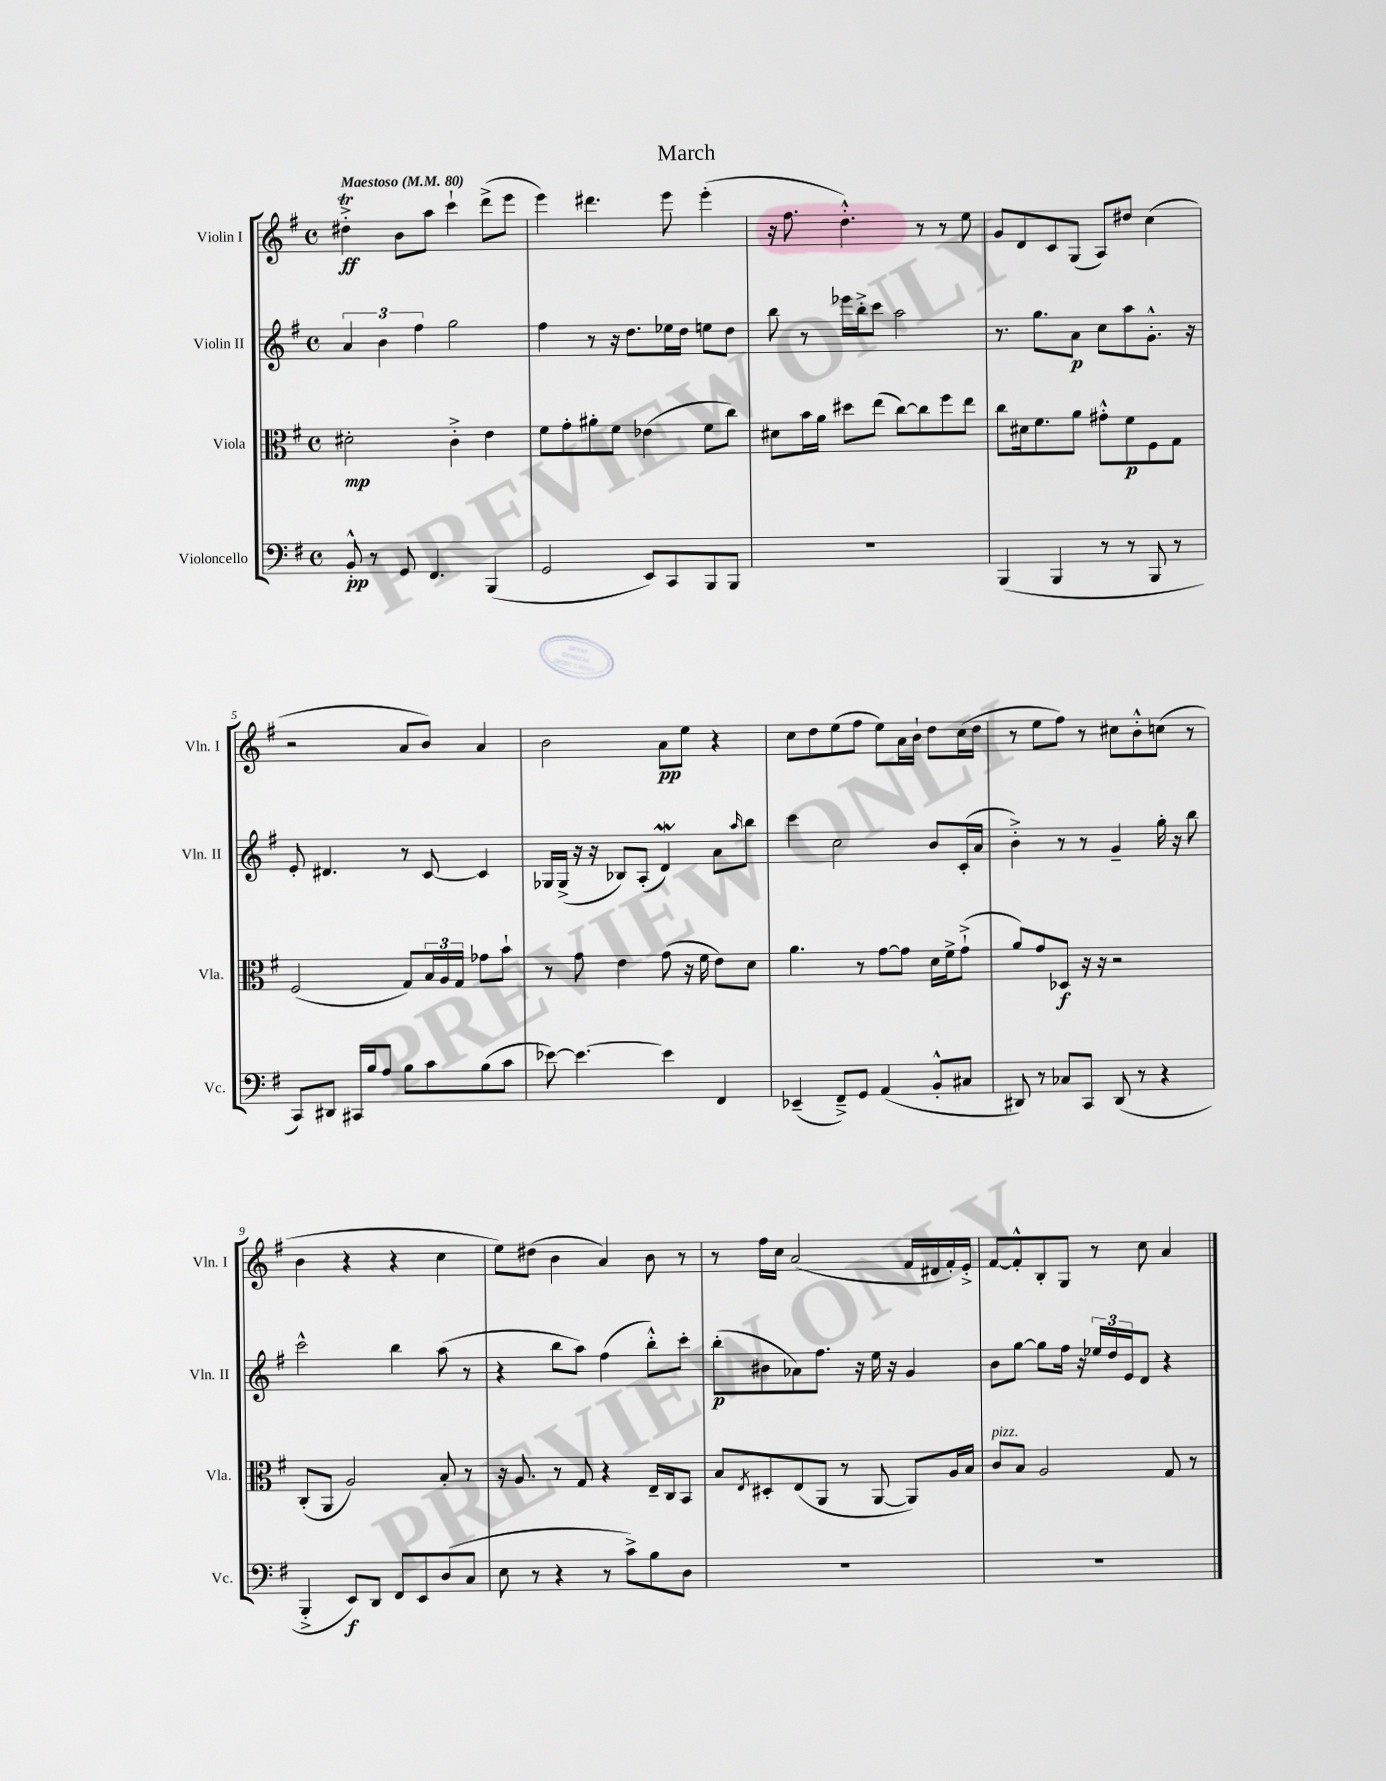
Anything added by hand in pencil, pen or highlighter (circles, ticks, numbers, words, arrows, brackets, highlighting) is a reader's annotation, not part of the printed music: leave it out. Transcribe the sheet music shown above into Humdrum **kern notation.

**kern	**kern	**kern	**kern
*staff4	*staff3	*staff2	*staff1
*clefF4	*clefC3	*clefG2	*clefG2
*k[f#]	*k[f#]	*k[f#]	*k[f#]
*M4/4	*M4/4	*M4/4	*M4/4
*met(c)	*met(c)	*met(c)	*met(c)
*MM80	*MM80	*MM80	*MM80
8BB'^^	2d#'	6a	4dd#'^
8r	.	.	.
.	.	6b	.
8GG	.	.	8b
.	.	6ff#	.
4.FF#	.	.	8aa
.	4c'^	2gg	4ccc`
(4BBB	4e	.	(8ddd^
.	.	.	8eee
=	=	=	=
2GG	8f#	4ff#	4eee)
.	8g'	.	.
.	8a#'	8r	4.ddd#
.	8f#	16r	.
.	.	8.dd	.
8EE)	(4e-	.	.
8CC	.	16ee-	8eee
.	.	16dd	.
8BBB	8f#	8ee	(4eee'
8BBB	8cc)	8dd	.
=	=	=	=
1r	8d#	8bb	16r
.	.	.	8.ff#
.	16b	8r	.
.	16a	.	.
.	8dd#	16eee-	4.dd'^^)
.	.	16bb'^	.
.	(8ee	8ccc	.
.	[8cc)	2aa	.
.	8cc]	.	8r
.	8ff#	.	8r
.	8ee	.	8ee
=	=	=	=
(4BBB	8cc	8.r	8g
.	16d#	.	8d
.	8.f#	8.gg	.
4BBB	.	.	8c
.	8a	8a	(8G
8r	8g#'^^	8cc	8A)
8r	8f#	8aa	8dd#
8BBB	8F#	8.g'^^	(4cc
8r	8G	.	.
.	.	16r	.
=	=	=	=
8CC)	(2F#	8e'	2r
8DD#	.	4.d#	.
16CC#	.	.	.
16B	.	.	.
8A	.	.	.
8B	8G)	8r	8a
8c	24B	[8c	8b)
.	24A	.	.
.	24G	.	.
(8B	8g-	4c]	4a
8c	8b`	.	.
=	=	=	=
[8e-)	8r	16G-	2b
.	.	(16G-^	.
4.e-_	8g	16r	.
.	.	16r	.
.	4e	8B-)	.
.	.	(8A'	.
4e-]	(8g	4d)	8a
.	16r	.	8ee
.	16f#	.	.
4FF#	8e)	8a	4r
.	.	16qqaa	.
.	8d	8bb	.
=	=	=	=
(4EE-~	4.a	4ccc	8cc
.	.	.	8dd
8FF#~^)	.	2cc	(8ee
8GG	8r	.	8ff#
(4AA	[8g	.	8ee)
.	8g]	.	16a
.	.	.	16b`
8BB'^^	16d	8b	8dd
.	16f#^	.	.
8C#	(8g`^	(16c'	(16cc
.	.	16a	16dd
=	=	=	=
8DD#)	8a)	4b'^)	8r
8r	8g	.	8ee
8C-	8D-	8r	8ff#)
8CC	16r	8r	8r
.	16r	.	.
(8DD#	2r	4g~	8cc#
8r	.	.	8b'^^
4r	.	16gg'	(8cc
.	.	16r	.
.	.	8bb	8r
=	=	=	=
4BBB'^	(8C'	2ccc^^	4b
.	8AA	.	.
8EE)	2A)	.	4r
8DD	.	.	.
8FF#	.	4bb	4r
8EE	.	.	.
(8D	8B'	(8aa	4cc
8C	8r	8r	.
=	=	=	=
8E	16r	4r	8ee)
.	8.A	.	.
8r	.	.	(8dd#
4r	8r	8bb	4b
.	8G	8aa)	.
8r	4r	(4ff#	4a)
8c^)	.	.	.
8B	16E~	8bb'^^)	8b
.	16C	.	.
8D	8BB	8ccc'	8r
=	=	=	=
1r	8B	(8bb'	8r
.	8qE	.	.
.	8D#'	8b#	16ff#
.	.	.	16cc
.	(8E	8a-)	(2a
.	8AA	8.ff#	.
.	8r	.	.
.	.	16r	.
.	[8AA	16ee	.
.	.	16r	.
.	8AA])	4g	16f#
.	.	.	16d#
.	16A	.	16f#')
.	16B	.	16e'^
=	=	=	=
1r	8c	8b	[8f#
.	8B	[8gg	8f#'^^]
.	2A	8gg]	8B'
.	.	16ff#	8G
.	.	16r	.
.	.	24ee-	8r
.	.	24dd	.
.	.	24e	.
.	.	8d	8cc
.	8G	4r	4a
.	8r	.	.
==	==	==	==
*-	*-	*-	*-
